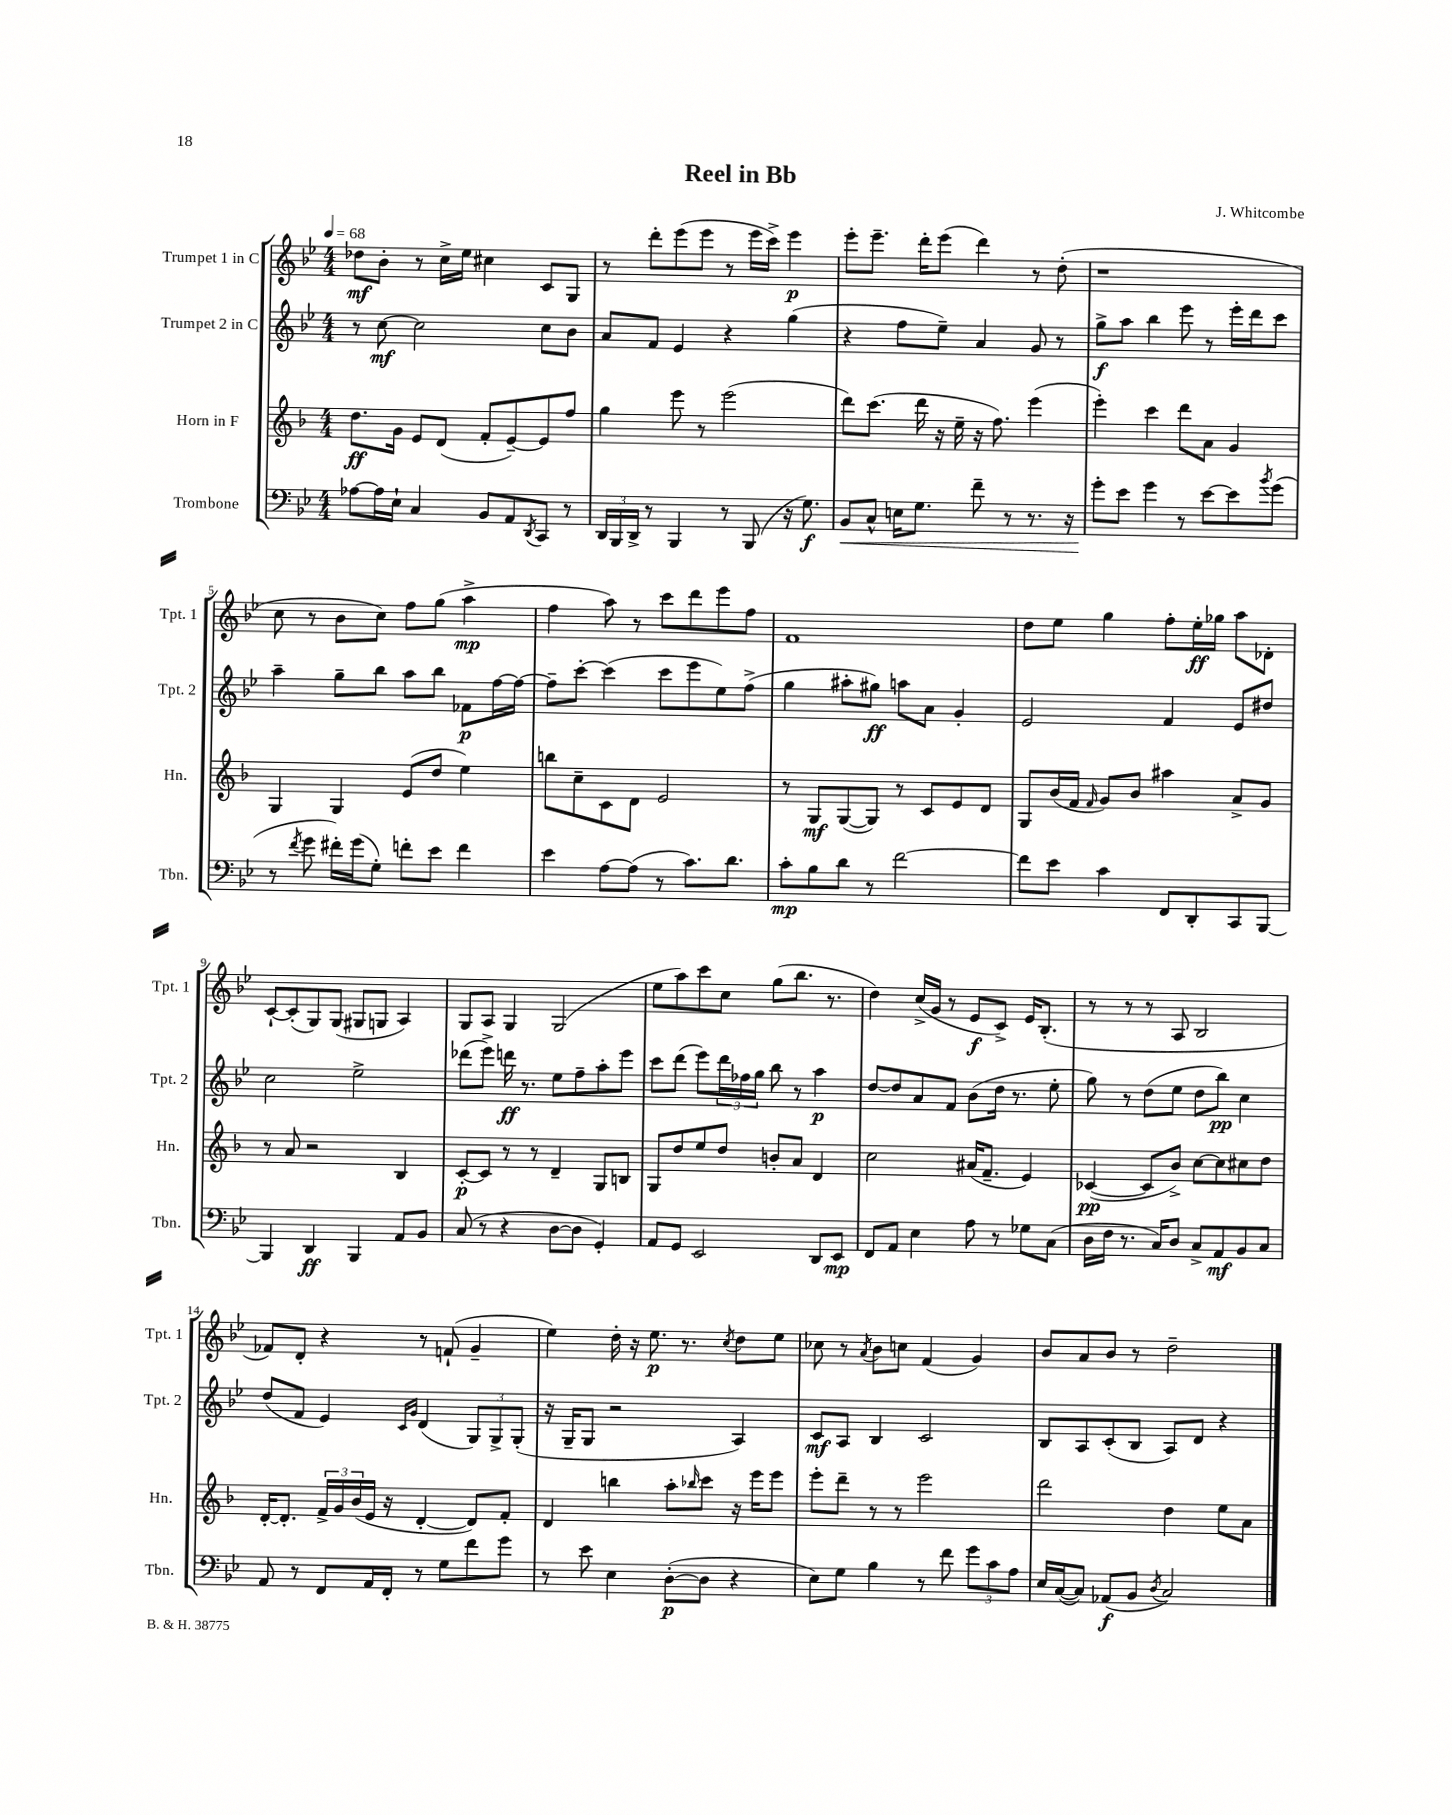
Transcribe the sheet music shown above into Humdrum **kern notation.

**kern	**kern	**kern	**kern
*staff4	*staff3	*staff2	*staff1
*clefF4	*clefG2	*clefG2	*clefG2
*k[b-e-]	*k[b-]	*k[b-e-]	*k[b-e-]
*M4/4	*M4/4	*M4/4	*M4/4
*MM68	*MM68	*MM68	*MM68
[8A-	8.dd	8r	8dd-
16A-]	.	[8cc	8b-'
16E-`	16g	.	.
4C	8e	2cc]	8r
.	(8d	.	16cc^
.	.	.	16ee-
8BB-	8f'	.	4cc#
8AA	[8e~)	.	.
8qDD	.	.	.
8CC	8e]	8cc	8c
8r	8ff	8b-	8G
=	=	=	=
24DD	4gg	8a	8r
24BBB-	.	.	.
24DD^	.	.	.
8r	.	8f	8ddd'
4BBB-	8eee	4e-	(8eee-
.	8r	.	8eee-
8r	(2eee	4r	8r
(8BBB-	.	.	16eee-
.	.	.	16ccc^)
16r	.	(4gg	4eee-
8.G)	.	.	.
=	=	=	=
8BB-	8ddd)	4r	8eee-'
8C^^	(8.ccc	.	8.eee-~
16E	.	8ff	.
8.G	16ddd	.	16ddd'
.	16r	8ee-~)	(8eee-
.	16ee~	.	.
8f~	16r	4a	4ddd)
.	8.ff)	.	.
8r	.	.	.
8.r	(4eee	8g	8r
.	.	8r	(8dd'
16r	.	.	.
=	=	=	=
8g'	4eee')	8gg^	1r
8e-	.	8aa	.
4g	4ccc	4bb-	.
8r	8ddd	8eee-	.
[8e-	8a	8r	.
8e-]	4g	16eee-'	.
.	.	16ddd	.
8qb-	.	.	.
(8g	.	8ccc	.
=	=	=	=
8r	4G	4aa~	8cc
8qf	.	.	.
8g	.	.	8r
16f#')	4G	8gg~	8b-
(16g	.	.	.
8G')	.	8bb-	8cc)
8f'	(8e	8aa	8ff
8e-	8dd	8bb-	(8gg
4f	4ee)	8f-	4aa^
.	.	[16ff	.
.	.	16ff_	.
=	=	=	=
4e-	8bb	8ff~]	4ff
.	8cc~	[8ccc'	.
[8A	8c	(4ccc]	8aa)
(8A]	8d	.	8r
8r	2e	8ccc	8ccc
8.c)	.	8eee-	8ddd
.	.	8ee-)	8eee-
8.d	.	.	.
.	.	(8ff^	8ff
=	=	=	=
8c'	8r	4gg	1f
8B-	8G	.	.
8d	([8G	8aa#'	.
8r	8G])	8gg#)	.
[2f	8r	8aa	.
.	8c	8a	.
.	8e	4g'	.
.	8d	.	.
=	=	=	=
8f]	8G	2e-	8dd
8e-	(16b-	.	8ee-
.	16f	.	.
.	16qqf	.	.
4c	8g)	.	4gg
.	8b-	.	.
8FF	4aa#	4f	8ff'
8DD'	.	.	16ee-'
.	.	.	16gg-
8CC	8a^	8e-	8aa
[8BBB-	8g	8dd#	8d-'
=	=	=	=
4BBB-]	8r	2cc	[8c`
.	8a	.	(8c']
4DD	2r	.	8G)
.	.	.	(8G
4BBB-	.	2ee-^	8G#
.	.	.	8G
8AA	4B-	.	4A)
8BB-	.	.	.
=	=	=	=
(8C	[8c'	(8ddd-	8G
8r	8c]	8eee-^)	8A
4r	8r	16ddd	4G
.	.	8.r	.
.	8r	.	.
[8D	4d~	8ee-	(2G
8D]	.	8ff~	.
4GG')	8G	8aa'	.
.	8B	8eee-	.
=	=	=	=
8AA	8G	8ccc	8ee-
8GG	8dd	(8ddd	8aa)
2EE-	8ee	8eee-)	8ccc
.	8dd	24ddd	8cc
.	.	24ff-	.
.	.	24gg	.
.	8b'	8bb-	(8gg
.	8a	8r	8.bb-
8DD	4d	4aa	.
.	.	.	8.r
8EE-	.	.	.
=	=	=	=
8FF	2cc	[8dd	4dd)
8AA	.	8dd]	.
4E-	.	8a	(16cc^
.	.	.	16g
.	.	8f	8r
8A	(16a#	(8b-	8e-
.	8.f~	.	.
8r	.	16dd	8c^)
.	.	8.r	.
8G-	4e)	.	16e-
.	.	.	(8.B-'
(8C	.	8ee-'	.
=	=	=	=
16D	([4c-	8gg)	8r
16F	.	.	.
8.r	.	8r	8r
.	8c-]	(8dd	8r
16C)	.	.	.
8D	8b-^)	8ee-	8A
8C^	[8cc	8dd	2B-
8AA	8cc]	8bb-)	.
8BB-	8cc#	4cc	.
8C	8dd	.	.
=	=	=	=
8AA	[16d'	(8dd	8f-)
.	8.d']	.	.
8r	.	8f	8d'
8FF	24f^	4e-)	4r
.	24g	.	.
.	(24b-	.	.
16AA	16e	.	.
16FF'	16r	.	.
.	.	16qqc	.
.	.	16qqg	.
8r	[4d'	(4d	8r
8G	.	.	(8f`
8f	8d])	12G)	4g~
.	.	12G^	.
8g	8f'	.	.
.	.	(12G'	.
=	=	=	=
8r	4d	16r	4ee-)
.	.	16G~	.
8e-	.	8G	.
4E-	4bb	2r	16dd'
.	.	.	16r
.	.	.	8.ee-
([8D'	8aa'	.	.
.	.	.	8.r
.	16qqbb-	.	.
8D]	8ccc	.	.
.	.	.	8qcc
4r	16r	4A)	8dd
.	16eee	.	.
.	8eee	.	8ee-
=	=	=	=
8E-)	8eee'	8c	8cc-
8G	8ddd~	8A	8r
.	.	.	8qa
4B-	8r	4B-	8b-
.	8r	.	8cc
8r	2eee	2c	(4f
8f	.	.	.
12g	.	.	4g)
12c	.	.	.
12A	.	.	.
=	=	=	=
16E-	2ddd	8B-	8b-
([16C	.	.	.
8C])	.	8A	8a
(8AA-	.	(8c'	8b-
8BB-	.	8B-	8r
8qD	.	.	.
2C)	4dd	8A)	2dd~
.	.	8d	.
.	8ee	4r	.
.	8a	.	.
==	==	==	==
*-	*-	*-	*-
